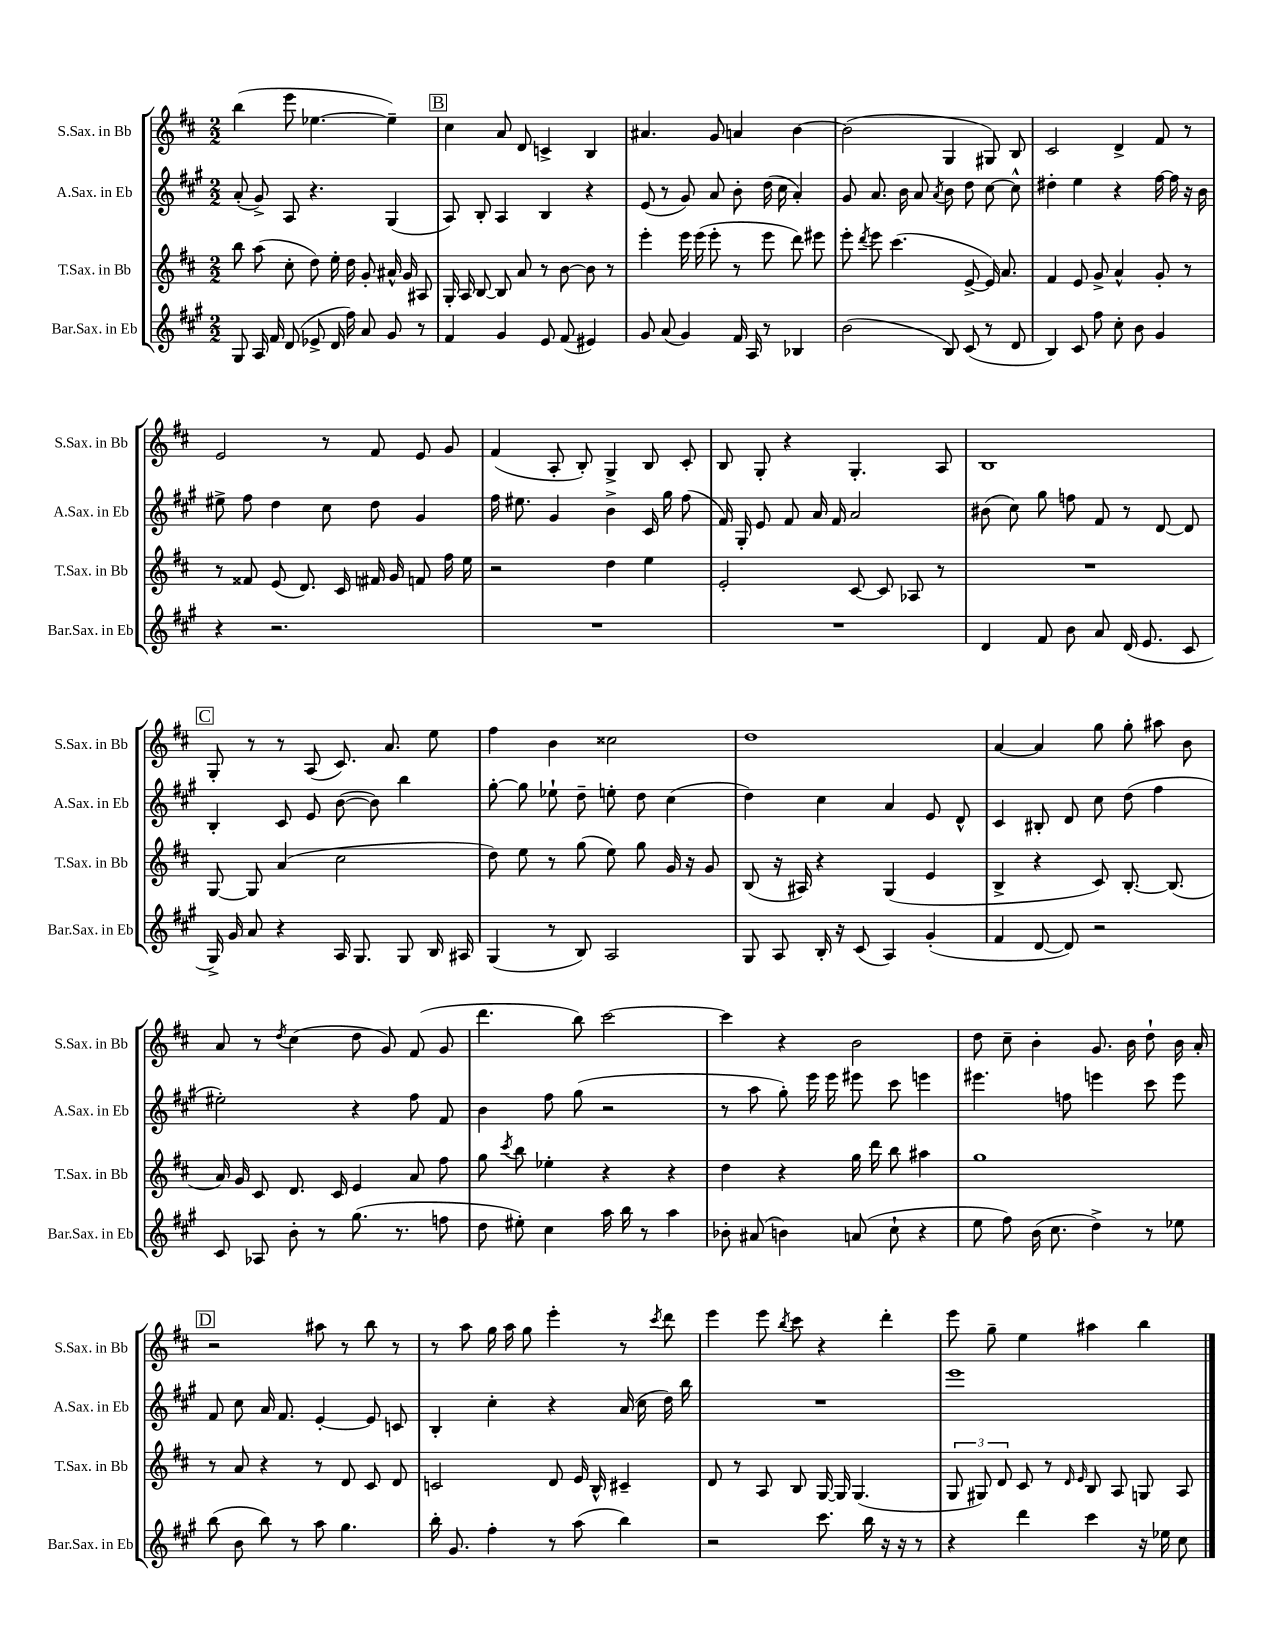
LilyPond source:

<<
\new StaffGroup <<
\new Staff = "s0" \with { instrumentName = "S.Sax. in Bb" shortInstrumentName = "S.Sax. in Bb" } {
    \clef treble \key d \major \numericTimeSignature \time 2/2
    \autoBeamOff b''4( e'''8 ees''4.~ ees''4--) |
    \mark \markup { \box "B" } cis''4 a'8 d'8 c'4-> b4 |
    ais'4. g'8 a'4 b'4~ |
    b'2( g4 gis8) b8 |
    cis'2 d'4-> fis'8 r8 |
    e'2 r8 fis'8 e'8 g'8 |
    fis'4( a8-. b8-.) g4-> b8 cis'8-. |
    b8 g8-. r4 g4.-. a8 |
    b1 |
    \mark \markup { \box "C" } g8-. r8 r8 a8( cis'8.) a'8. e''8 |
    fis''4 b'4 cisis''2 |
    d''1 |
    a'4~ a'4 g''8 g''8-. ais''8 b'8 |
    a'8 r8 \acciaccatura { d''8 } cis''4( d''8 g'8) fis'8( g'8 |
    d'''4. b''8) cis'''2~ |
    cis'''4 r4 b'2 |
    d''8 cis''8-- b'4-. g'8. b'16 d''8-! b'16 a'16-. |
    \mark \markup { \box "D" } r2 ais''8 r8 b''8 r8 |
    r8 a''8 g''16 a''16 g''8 e'''4-. r8 \acciaccatura { cis'''8 } d'''8 |
    e'''4 e'''8 \acciaccatura { b''8 } cis'''8 r4 d'''4-. |
    e'''8 g''8-- e''4 ais''4 b''4 \bar "|." |
}
\new Staff = "s1" \with { instrumentName = "A.Sax. in Eb" shortInstrumentName = "A.Sax. in Eb" } {
    \clef treble \key a \major \numericTimeSignature \time 2/2
    \autoBeamOff a'8-.( gis'8->) a8 r4. gis4( |
    \mark \markup { \box "B" } a8) b8-. a4 b4 r4 |
    e'8( r8 gis'8) a'8 b'8-. d''16( cis''16 a'4-.) |
    gis'8 a'8. b'16 a'8 \acciaccatura { a'8 } b'8 d''8 cis''8~ cis''8-^ |
    dis''4-. e''4 r4 fis''16~ fis''16 r16 b'16 |
    eis''8-> fis''8 d''4 cis''8 d''8 gis'4 |
    fis''16 eis''8. gis'4 b'4-> cis'16 gis''16 fis''8( |
    fis'16) gis16-. e'8 fis'8 a'16 fis'16 a'2 |
    bis'8( cis''8) gis''8 f''8 fis'8 r8 d'8~ d'8 |
    \mark \markup { \box "C" } b4-. cis'8 e'8 b'8~( b'8) b''4 |
    gis''8~-. gis''8 ees''8-! d''8-- e''8-. d''8 cis''4( |
    d''4) cis''4 a'4 e'8 d'8-^ |
    cis'4 bis8-. d'8 cis''8 d''8( fis''4 |
    eis''2-.) r4 fis''8 fis'8 |
    b'4 fis''8 gis''8( r2 |
    r8 a''8 gis''8-.) e'''16 e'''16 eis'''8 cis'''8 e'''4 |
    eis'''4. f''8 e'''4 cis'''8 e'''8 |
    \mark \markup { \box "D" } fis'8 cis''8 a'16 fis'8. e'4~-. e'8 c'8 |
    b4-. cis''4-. r4 a'16( cis''16 d''16) b''16 |
    R1 |
    e'''1 \bar "|." |
}
\new Staff = "s2" \with { instrumentName = "T.Sax. in Bb" shortInstrumentName = "T.Sax. in Bb" } {
    \clef treble \key d \major \numericTimeSignature \time 2/2
    \autoBeamOff b''8 a''8( cis''8-. d''8) e''16-. d''16 g'8-. ais'16-^ g'16 ais8 |
    \mark \markup { \box "B" } g16-. a16 b8~ b8 a'8 r8 b'8~ b'8 r8 |
    e'''4-. e'''16 e'''16( e'''8-. r8 e'''8 d'''8) eis'''8 |
    e'''8-. \acciaccatura { d'''8 } e'''8 cis'''4.( e'8~-> e'16) a'8. |
    fis'4 e'8 g'8-> a'4-^ g'8-. r8 |
    r8 fisis'8 e'8( d'8.) cis'16 fis'16 g'16 f'8 fis''16 e''16 |
    r2 d''4 e''4 |
    e'2-. cis'8~ cis'8 aes8 r8 |
    R1 |
    \mark \markup { \box "C" } g8~ g8 a'4( cis''2 |
    d''8) e''8 r8 g''8( e''8) g''8 g'16 r16 g'8 |
    b8( r16 ais16) r4 g4( e'4 |
    b4-> r4 cis'8) b8.~-. b8.( |
    a'16) g'16 cis'8 d'8. cis'16 e'4 a'8 fis''8 |
    g''8 \acciaccatura { cis'''8 } b''8 ees''4-. r4 r4 |
    d''4 r4 g''16 d'''16 b''8 ais''4 |
    g''1 |
    \mark \markup { \box "D" } r8 a'8 r4 r8 d'8 cis'8 d'8 |
    c'2 d'8 e'16 b16-^ cis'4-- |
    d'8 r8 a8 b8 g16~ g16 g4.( |
    \tuplet 3/2 { g8 gis8) d'8 } cis'8 r8 \grace { d'16 e'16 } b8 a8 g8 a8 \bar "|." |
}
\new Staff = "s3" \with { instrumentName = "Bar.Sax. in Eb" shortInstrumentName = "Bar.Sax. in Eb" } {
    \clef treble \key a \major \numericTimeSignature \time 2/2
    \autoBeamOff gis8 a16 fis'16 d'8( ees'8-> d'16 fis''16) a'8 gis'8 r8 |
    \mark \markup { \box "B" } fis'4 gis'4 e'8 fis'8( eis'4) |
    gis'8 a'8( gis'4) fis'16 a16 r8 bes4 |
    b'2( b8) cis'8( r8 d'8 |
    b4) cis'8 fis''8 cis''8-. b'8 gis'4 |
    r4 r2. |
    R1 |
    R1 |
    d'4 fis'8 b'8 a'8 d'16( e'8. cis'8 |
    \mark \markup { \box "C" } gis16->) gis'16 a'8 r4 a16 gis8. gis8 b16 ais16 |
    gis4( r8 b8) a2 |
    gis8 a8 b16-. r16 cis'8( a4) gis'4-.( |
    fis'4 d'8~ d'8) r2 |
    cis'8 aes8 b'8-. r8 gis''8.( r8. f''8 |
    d''8 eis''8-.) cis''4 a''16 b''16 r8 a''4 |
    bes'8-. ais'8( b'4) a'8( cis''8-! r4 |
    e''8 fis''8) b'16( cis''8. d''4->) r8 ees''8 |
    \mark \markup { \box "D" } b''8( b'8 b''8) r8 a''8 gis''4. |
    b''16-. gis'8. fis''4-. r8 a''8( b''4) |
    r2 cis'''8. b''16 r16 r16 r8 |
    r4 d'''4 cis'''4 r16 ees''16 cis''8 \bar "|." |
}
>>
>>
\layout { \context { \Score \remove "Bar_number_engraver" } }
